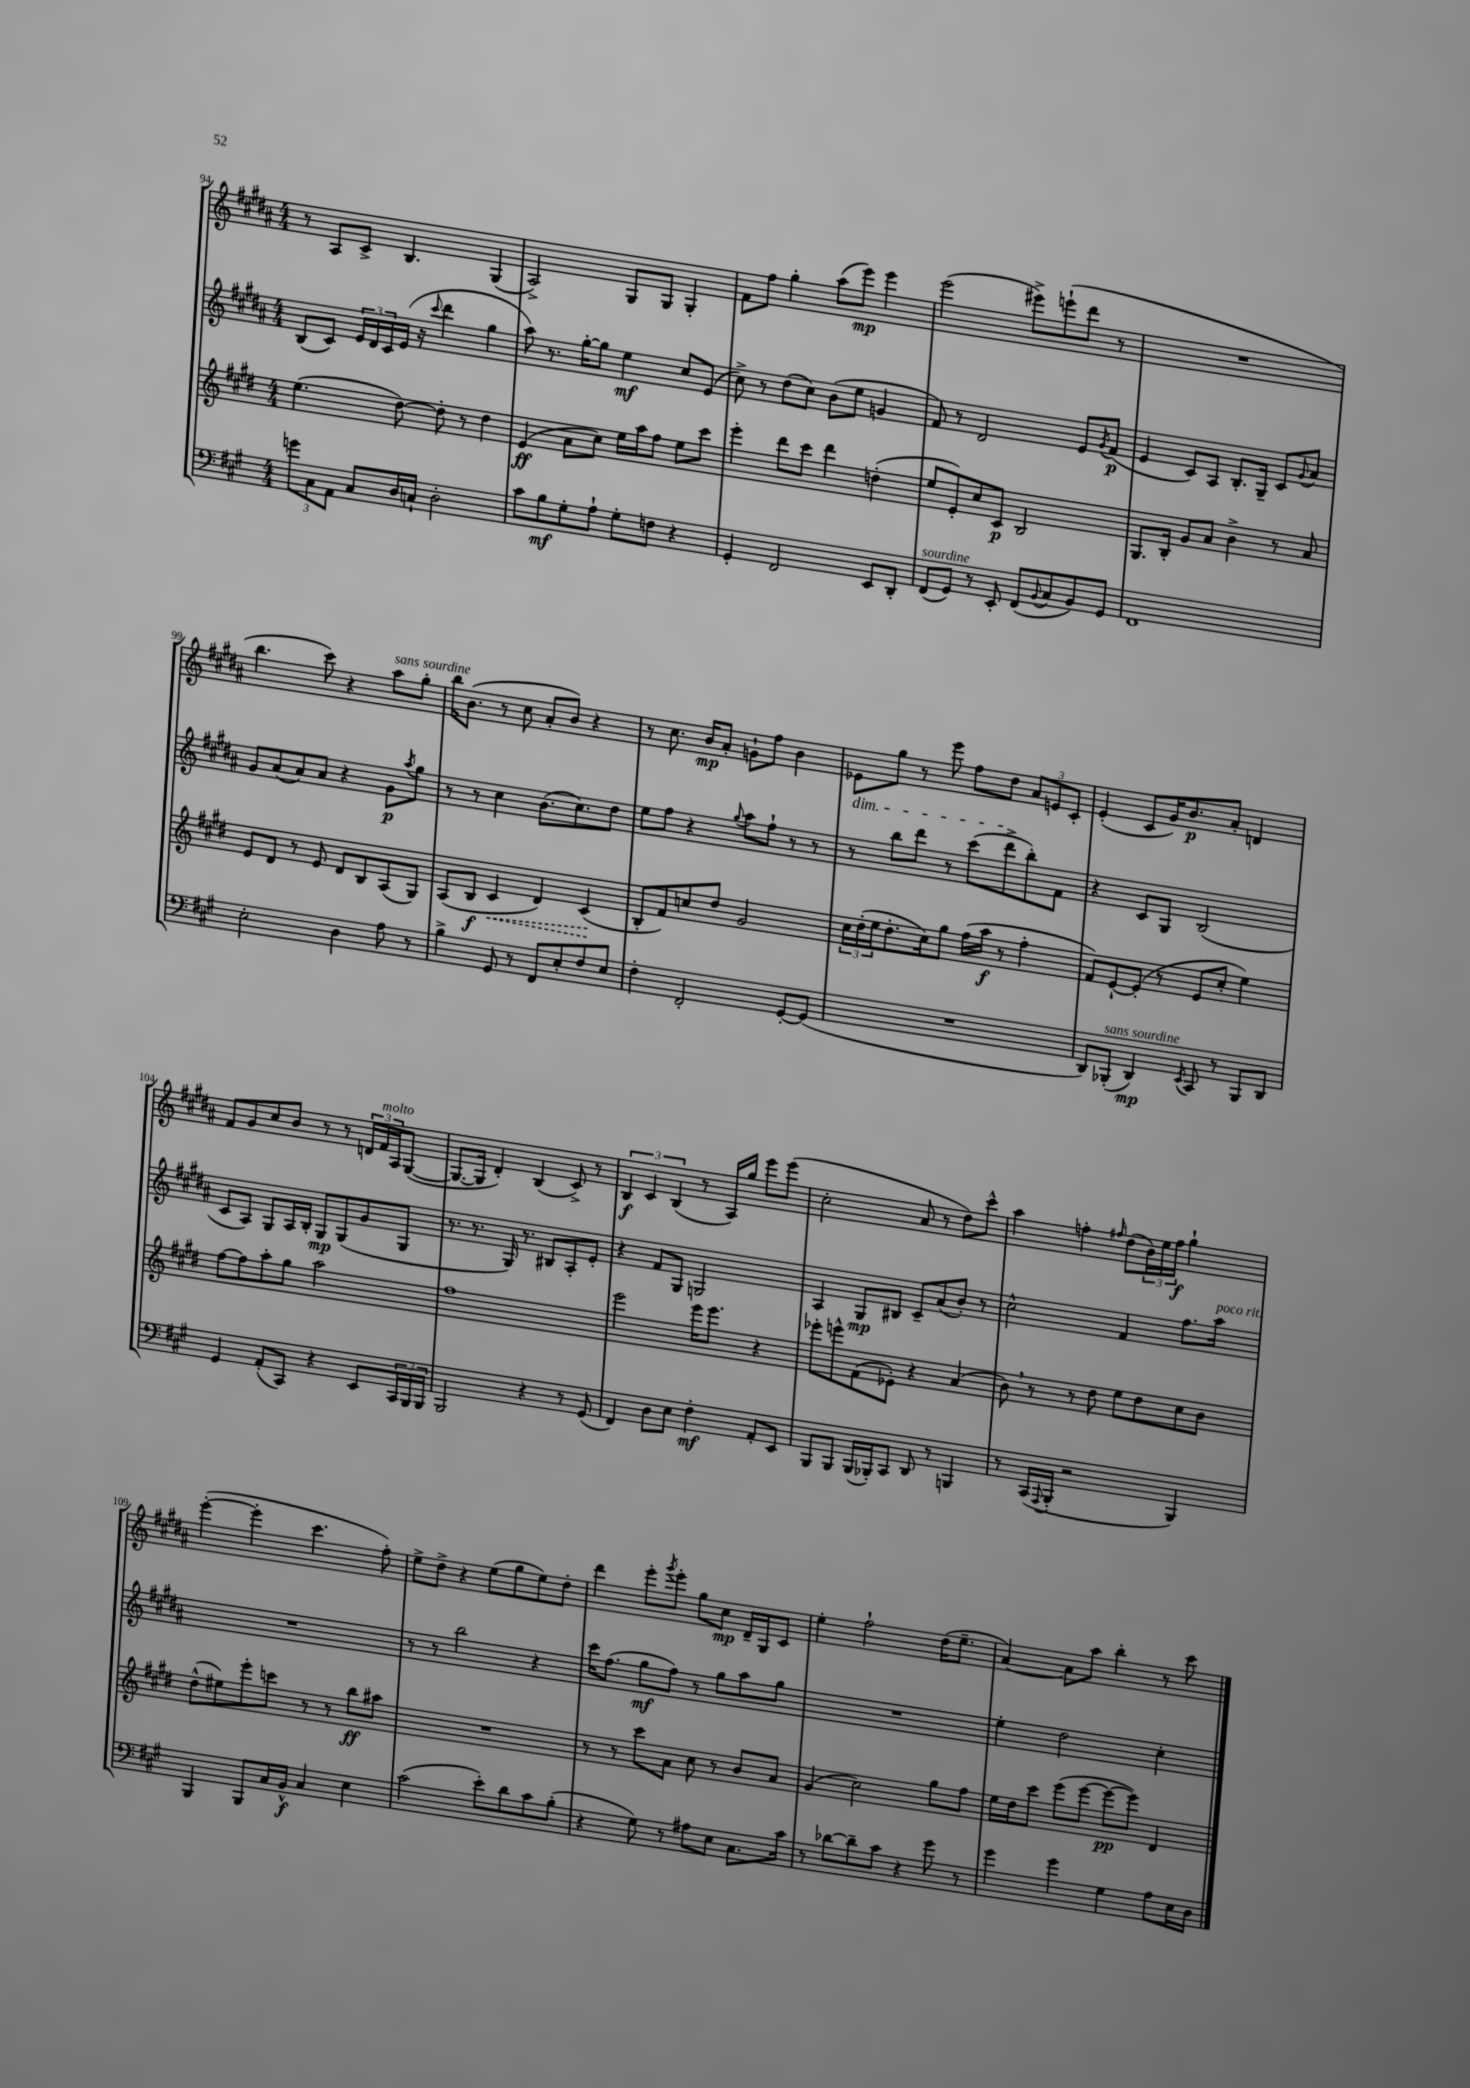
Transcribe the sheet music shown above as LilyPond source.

<<
\new StaffGroup <<
\new Staff = "s0" {
    \clef treble \key b \major \numericTimeSignature \time 4/4
    r8 ais8 cis'8-> b4. gis4( |
    ais2->) gis8 gis8 gis4-. |
    fis'8 fis''8 gis''4-. ais''8( e'''8\mp) e'''4 |
    e'''2( eis'''8->) e'''8-!( dis'''8 r8 |
    R1 |
    b''4. cis'''8) r4 ais''8^\markup { \italic "sans sourdine" } gis''8-. |
    b''16 b'8.( r8 cis''8 ais'8-. b'8) r4 |
    r8 cis''8. b'16\mp ais'8-. g'8-! fis''8 b'4 |
    ees'8\dim gis''8 r8 e'''8 fis''8 dis''8\! \tuplet 3/2 { ais'8 e'8 cis'8-. } |
    e'4-.( cis'8 gis'16) b'8.\p ais'8-. d'4 |
    fis'8 gis'8 cis''8 b'8 r8 r8 \tuplet 3/2 { d'16 fis'16^\markup { \italic "molto" } ais16 } gis8~( |
    gis8.~ gis16 dis'4-.) b4( cis'8->) r8 |
    \tuplet 3/2 { b4\f cis'4 b4( } r8 ais16) gis''16 e'''8 e'''8( |
    cis''2-. ais'8 r8 dis''8) cis'''8-^ |
    ais''4 f''4-. \grace { fis''16 } dis''8( \tuplet 3/2 { b'16) e''16 fis''16\f } gis''4-! |
    e'''4~-.( e'''4-. cis'''4. fis''8-.) |
    e''8-> dis''8-> r4 e''8( gis''8 e''8) dis''8-. |
    dis'''4 e'''8-. \acciaccatura { gis'''8 } e'''8-. gis''8 cis''8\mp dis'16-- gis16 cis'8 |
    e''4-. fis''2-! dis''16( e''8.-- |
    ais'4~) ais'8 ais''8 b''4-. r8 cis'''8 \bar "|." |
}
\new Staff = "s1" {
    \clef treble \key b \major \numericTimeSignature \time 4/4
    b8( cis'8) \tuplet 3/2 { e'16 dis'16 cis'16 } e'16( r16 \appoggiatura { cis'''8 } dis'''4 gis''4 |
    ais''8) r8. gis''16~-. gis''8 e''4\mf cis''8 e'8( |
    cis''8->) r8 dis''8( cis''8) b'8( e''8 g'4 |
    fis'8) r8 dis'2 e'8 \acciaccatura { gis'8 } fis'8\p( |
    e'4 cis'8) ais8 b8.-. gis16-- cis'8 \appoggiatura { gis'8 } ais'8 |
    gis'8 ais'8( ais'8) ais'8 r4 gis'8\p \acciaccatura { ais''8 } gis''8 |
    r8 r8 cis''4 b'8.( cis''8.) dis''8 |
    e''8 fis''8 r4 \appoggiatura { gis''8 } ais''8 fis''8-! r8 r8 |
    r8 b''8 dis'''8 r8 cis'''8( dis'''8-> b''8-.) fis'8 |
    r4 cis'8 gis8 b2( |
    cis'8 ais8) gis8 ais16 b16-. gis8\mp gis8( gis'8 gis8 |
    r8. r8. gis16) r8. bis8 ais8-. e'8-. |
    r4 fis'8 gis8 g2 |
    ais4 gis8\mp bis8 cis'8-- ais'8( b'8-.) r8 |
    cis''2-^ fis'4 fis''8. ais''16^\markup { \italic "poco rit." } |
    R1 |
    r8 r8 b''2 r4 |
    cis'''16 fis''8.( gis''8\mf fis''8) r8 gis''8 ais''8 gis''8 |
    R1 |
    e''4-. dis''2 cis''4-. \bar "|." |
}
\new Staff = "s2" {
    \clef treble \key e \major \numericTimeSignature \time 4/4
    e''4.( dis''8~) dis''8-. r8 dis''4 |
    e'4\ff( a'8 cis''8) e''16 a''16 fis''8 e''8 cis'''8 |
    e'''4-. dis'''8 cis'''8 dis'''4 d''4-.( |
    e''8 e'8-.) cis''8 cis'8\p b2 |
    gis8. b16-. gis'8 a'8 b'4-> r8 a'8 |
    e'8 dis'8 r8 e'8 dis'8 b8 a8( gis8) |
    a8( b8\f \once \override Hairpin.style = #'dashed-line cis'4\< dis'4) cis'4\!( |
    b8-. fis'8) c''8 dis''8 gis'2 |
    \tuplet 3/2 { cis''16 dis''16-.( e''16 } dis''8.-. cis''16) gis''8 fis''16( a''16\f r8 fis''4-. |
    fis'8) e'8~-! e'8-.( r8 e'8 cis''8-. e''4) |
    fis''8~ fis''8 a''8-. gis''8 a''2 |
    fis''1 |
    e'''2 e'''16 e'''8. r4 |
    ees'''8-. e'''8-^ fis'8( ees'8-.) r4 a'4( |
    b'8) \breathe r8 r8 dis''8 e''8 dis''8 cis''8 b'8 |
    dis''8-^( eis''8) e'''8-. c'''8 r8 r8 b''8\ff ais''8 |
    R1 |
    r8 r8 cis'''8 a'8 cis''8 r8 b'8 a'8 |
    gis'4( cis''2) gis''8 fis''8 |
    e''16 dis''16 cis'''8 e'''8( e'''8~ e'''8~\pp e'''8) dis'4 \bar "|." |
}
\new Staff = "s3" {
    \clef bass \key a \major \numericTimeSignature \time 4/4
    \tuplet 3/2 { g'8 cis8 a,8 } cis8 d16 c16-! d2-. |
    cis'8 b8\mf gis8-. a8-! gis8-. f8 r4 |
    gis,4-. fis,2 e,8 d,8-. |
    fis,8^\markup { \italic "sourdine" }( gis,8) r8 e,8-. fis,8( \appoggiatura { b,8 } cis8 b,8) gis,8 |
    fis,1 |
    e2-. d4 a8 r8 |
    b4-> gis,8 r8 fis,8 e8-. fis8 e8 |
    fis4-. fis,2-. gis,8~-. gis,8( |
    R1 |
    d,8) bes,,8-.^\markup { \italic "sans sourdine" }( d,4\mp) \acciaccatura { e,8 } cis,8 r8 bes,,8 d,8 |
    gis,4 a,8-.( cis,8) r4 e,8 \tuplet 3/2 { cis,16 b,,16 b,,16 } |
    b,,2 r4 r8 gis,8( |
    fis,4) d8 e8 fis4-.\mf a,8-. e,8 |
    b,,8 b,,8 b,,16( bes,,16-.) cis,8 d,8 r8 b,,4 |
    r8 cis,16( \appoggiatura { a,,8 } b,,16-. r2 b,,4) |
    b,,4 b,,8 cis16 b,16-^\f cis4 e4 |
    cis'2( e'8-.) d'8 cis'8 b8-.( |
    r4 gis8) r8 ais8 e8 cis8. cis'16 |
    r8 des'8~ des'8-- cis'8 r4 gis'8 r8 |
    gis'4 gis'4 gis4 a8 e16 d16 \bar "|." |
}
>>
>>
\layout { \context { \Score currentBarNumber = #94 } }
